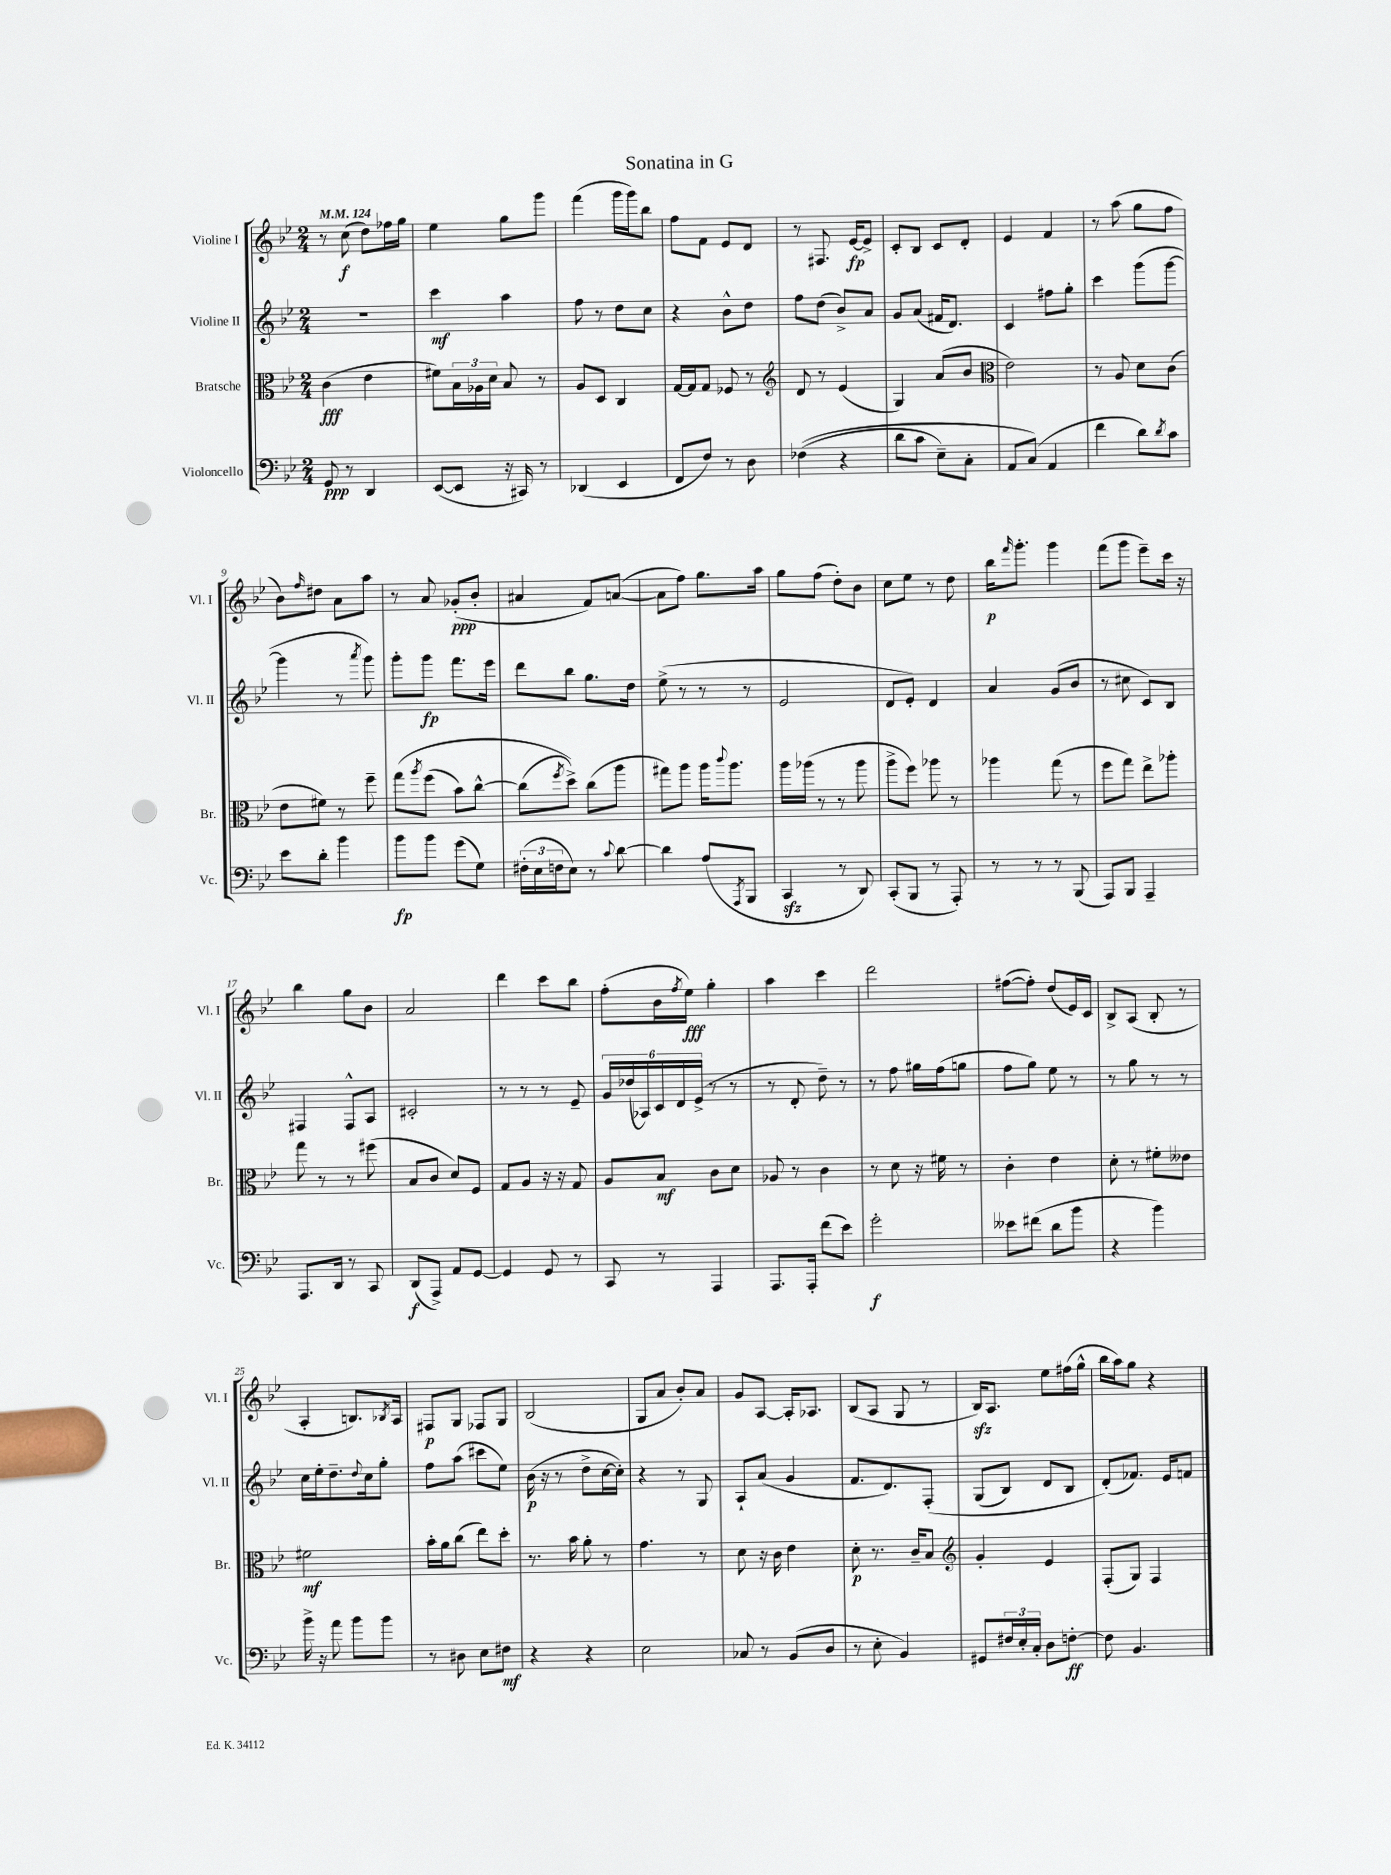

**kern	**kern	**kern	**kern
*staff4	*staff3	*staff2	*staff1
*clefF4	*clefC3	*clefG2	*clefG2
*k[b-e-]	*k[b-e-]	*k[b-e-]	*k[b-e-]
*M2/4	*M2/4	*M2/4	*M2/4
*MM124	*MM124	*MM124	*MM124
8GG	(4c	2r	8r
8r	.	.	(8cc
4DD	4e-	.	8dd)
.	.	.	16ff-
.	.	.	16gg
=	=	=	=
([8EE-	8f#)	4ccc	4ee-
8EE-]	24B-	.	.
.	24A-	.	.
.	24d	.	.
16r	8B-	4aa	8gg
16CC#)	.	.	.
8r	8r	.	8ggg
=	=	=	=
(4DD-	8A	8ff	(4fff
.	8D	8r	.
4EE-	4C	8dd	16ggg
.	.	.	16ggg)
.	.	8cc	8bb-
=	=	=	=
8FF	[16G	4r	8ff
.	16G]	.	.
8F)	8G	.	8f
8r	8F-	8b-^^	8e-
8D	8r	8dd	8d
=	=	=	=
*	*clefG2	*	*
&((4F-	8d	8ff	8r
.	8r	(8dd	8.F#
4r	(4e-	8b-^)	.
.	.	.	[16e-
.	.	8a	8e-^]
=	=	=	=
8d	4G)	8g	8c'
8c	.	(8a	8B-
8E-~)	(8a	16f#	8c
.	.	8.d)	.
8C'	8b-	.	8d'
=	=	=	=
*	*clefC3	*	*
8AA	2e-)	4c	4e-
(8C&)	.	.	.
4AA	.	8ff#	4f
.	.	8gg'	.
=	=	=	=
4f	8r	4ccc	8r
.	8A	.	(8aa
8d)	8d	(8ggg	8gg
8qd	.	.	.
8c	(8c	[8ggg	8ff
=	=	=	=
8e-	8e-	4ggg]	8b-)
.	.	.	16qqff
8d'	8f#)	.	8dd#
4b-	8r	8r	8a
.	.	8qaaa	.
.	8ff~	8ggg)	8aa
=	=	=	=
8b-	&(8gg	8ggg'	8r
.	8qaa	.	.
8b-	(8ff	8ggg	8a
(8g	8b-)	8.fff	(8g-'
8G)	[8cc^^	.	8b-'
.	.	16eee-	.
=	=	=	=
(24F#'	(8cc]	8ddd	4a#
24E-	.	.	.
24F	.	.	.
.	8qff	.	.
8E-)	8dd^)&)	8bb-	.
8r	(8cc	8.gg	8f)
8qqc	.	.	.
[8d	8aa	.	([8a
.	.	16dd	.
=	=	=	=
4d]	8gg#)	(8ee-^	8a]
.	8aa	8r	8ff)
(8A	16aa	8r	8.gg
.	8qqccc	.	.
.	8.aa	.	.
8qAAA	.	.	.
8BBB-	.	8r	.
.	.	.	16aa
=	=	=	=
4CC	16aa	2e-	8gg
.	(16aa-	.	.
.	8r	.	(8ff
8r	8r	.	8dd')
8DD)	8aa-	.	8b-
=	=	=	=
(8CC'	8aa^	8d	8cc
8BBB-	8ff)	8e-')	8ee-
8r	8aa-	4d	8r
8AAA')	8r	.	8dd
=	=	=	=
8r	4aa-	4a	16bb-
.	.	.	16qqfff
.	.	.	8.ggg'
8r	.	.	.
8r	(8gg	(8g	4ggg
(8BBB-	8r	8b-	.
=	=	=	=
8AAA)	8ff	8r	(8fff
8BBB-	8gg)	8cc#	8ggg
4AAA~	8ee-^	8c)	8eee-~)
.	8aa-'	8B-	16ccc
.	.	.	16r
=	=	=	=
8.AAA	8gg	4F#	4bb-
.	8r	.	.
16DD	.	.	.
8r	8r	8F#^^	8gg
8CC	(8ff#	8A	8b-
=	=	=	=
(8DD	8B-	2c#'	2a
8AAA^)	8c	.	.
8AA	8d)	.	.
[8GG	8F	.	.
=	=	=	=
4GG]	8G	8r	4ddd
.	8A	8r	.
8GG	16r	8r	8ccc
.	16r	.	.
8r	8G	8e-~	8bb-
=	=	=	=
8CC	8A	24g	(8ff'
.	.	(24dd-	.
.	.	24A-)	.
8r	8B-	24c	16b-
.	.	24d	.
.	.	.	8qff
.	.	.	16ee-)
.	.	(24e-^	.
4AAA	8c	8r	4gg'
.	8d	8r	.
=	=	=	=
8.AAA	8A-	8r	4aa
.	8r	8d'	.
16AAA'	.	.	.
(8f	4c	8dd~)	4ccc
8e-)	.	8r	.
=	=	=	=
2g'	8r	8r	2ddd
.	8d	8ff	.
.	16r	16gg#	.
.	16f#	(16ff	.
.	8r	8gg	.
=	=	=	=
8e--	4c'	8ff	([8ff#
(8f#	.	8gg)	8ff#'])
8d	4e-	8ee-	(8dd
8b-	.	8r	16e-)
.	.	.	16c
=	=	=	=
4r	8d'	8r	8B-^
.	8r	8gg	(8A
4b-)	8f#'	8r	8B-'
.	8e--	8r	8r
=	=	=	=
16b-^	2f#	16cc	4A'
16r	.	16ee-'	.
8a	.	8.dd~	.
8b-	.	.	8.B)
.	.	8qqdd	.
.	.	16cc	.
8b-	.	8gg'	.
.	.	.	8qB-
.	.	.	16A
=	=	=	=
8r	16b-'	8ff	8F#
.	16a	.	.
8D#	(8cc	(8aa	8G
8E-	8ee-)	8ccc#	8F-
8F#	8dd'	8ee-)	8G
=	=	=	=
4r	8.r	(16b-	(2B-
.	.	16r	.
.	.	8r	.
.	16b-	.	.
4r	8a'	8dd^	.
.	8r	[16cc	.
.	.	16cc'])	.
=	=	=	=
2E-	4.g	4r	8G
.	.	.	8a
.	.	8r	8b-')
.	8r	8G	8a
=	=	=	=
8C-	8d	8A`	8g
8r	16r	(8a	[8A
.	16c	.	.
(8BB-	4e-	4g	16A']
.	.	.	8.A-
8D	.	.	.
=	=	=	=
8r	8d'	8.f	(8B-
8E-'	8.r	.	8A
.	.	8.d)	.
4BB-)	.	.	8G
.	16c~	.	.
.	8B-	&(8F'	8r
=	=	=	=
*	*clefG2	*	*
8GG#	4g'	(8G	16B-)
.	.	.	8.A
24F#	.	8B-)	.
24E-'	.	.	.
24C'	.	.	.
8D	4e-	8d	8ee-
[8F'	.	8B-	(16ff#
.	.	.	16gg^^
=	=	=	=
8F]	(8F'	(8d'&)	16bb-
.	.	.	16aa)
4.BB-	8G)	8.f-)	8gg
.	4F	.	4r
.	.	16e-	.
.	.	8f	.
==	==	==	==
*-	*-	*-	*-
